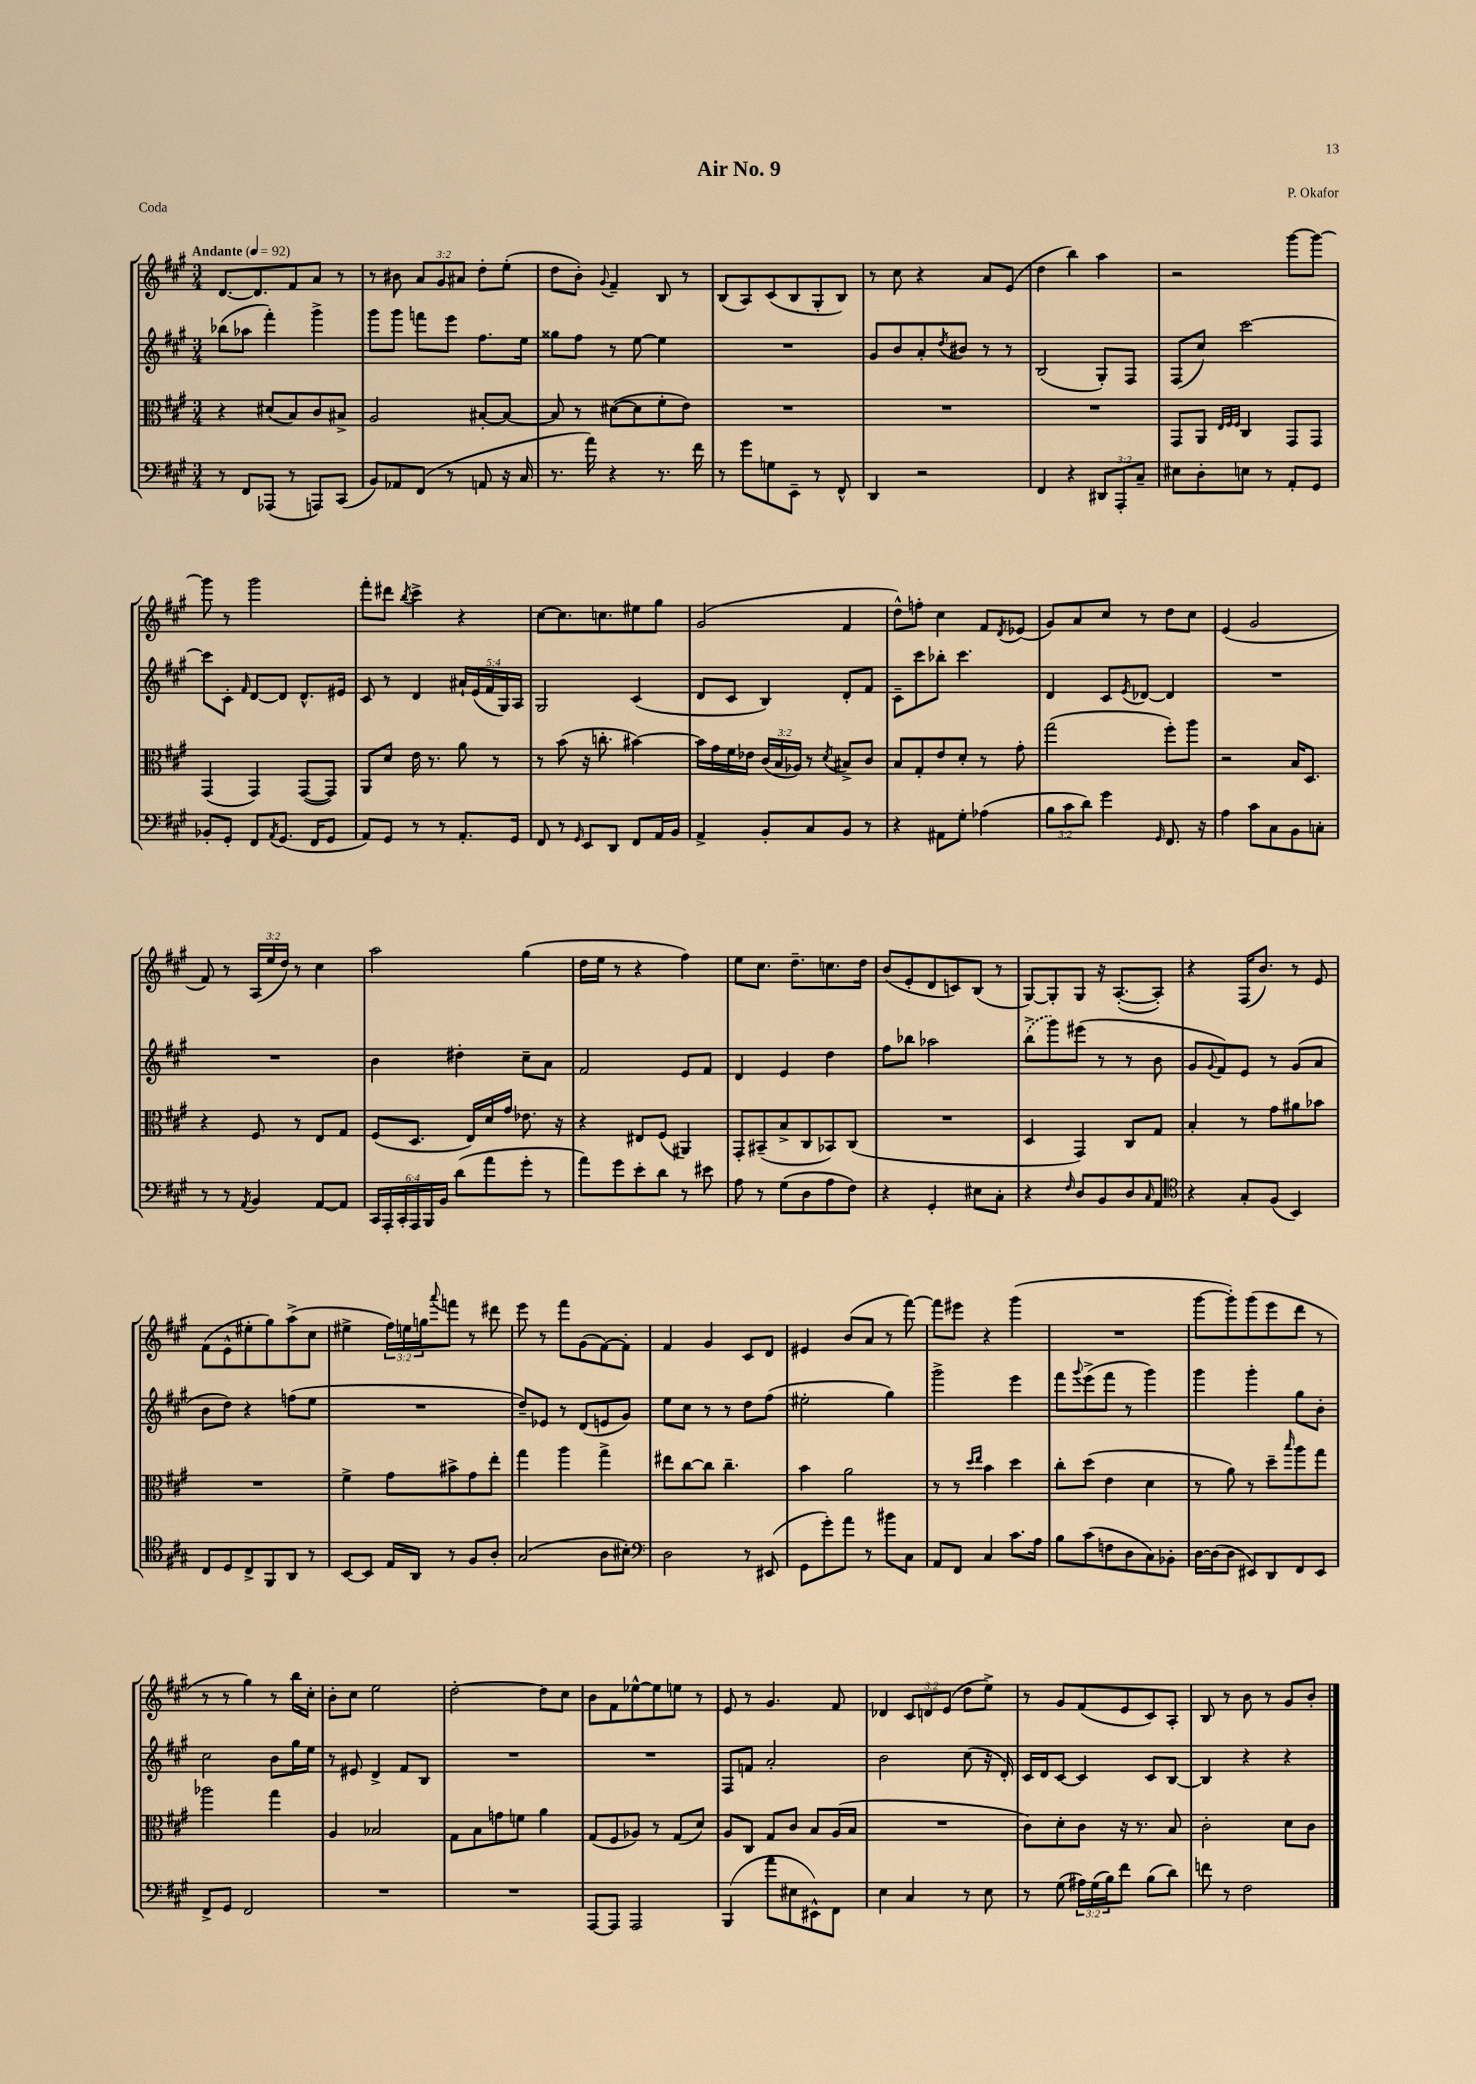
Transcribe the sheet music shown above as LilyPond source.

\header { title = "Air No. 9" composer = "P. Okafor" piece = "Coda" }
<<
\new StaffGroup <<
\new Staff = "s0" {
    \clef treble \key a \major \numericTimeSignature \time 3/4 \override Staff.TupletNumber.text = #tuplet-number::calc-fraction-text \tempo "Andante" 4 = 92
    d'8.~ d'8. fis'8 a'8 r8 |
    r8 bis'8 \tuplet 3/2 { a'8 gis'8 ais'8 } d''8-. e''8-.( |
    d''8 b'8-.) \appoggiatura { gis'8 } fis'4-- b8 r8 |
    b8( a8) cis'8( b8 gis8-. b8) |
    r8 cis''8 r4 a'8 e'8( |
    d''4 b''4) a''4 |
    r2 gis'''8~ gis'''8~ |
    gis'''8 r8 gis'''2 |
    fis'''8-. dis'''8 \acciaccatura { b''8 } cis'''4-> r4 |
    cis''8~ cis''8. c''8. eis''8 gis''8 |
    gis'2( fis'4 |
    d''8-^) f''8-. cis''4 fis'8 \acciaccatura { d'8 } ees'8( |
    gis'8) a'8 cis''8 r8 d''8 cis''8 |
    e'4( gis'2 |
    fis'8) r8 \tuplet 3/2 { a16( e''16 d''16) } r8 cis''4 |
    a''2 gis''4( |
    d''16 e''16 r8 r4 fis''4) |
    e''8 cis''8. d''8.-- c''8. d''16 |
    b'8( e'8-. d'8 c'8) b8( r8 |
    gis8~) gis8-. gis8 r16 a8.~-.( a8-.) |
    r4 fis16( b'8.) r8 e'8 |
    fis'8( e'8-^ eis''8-. gis''8) a''8->( cis''8 |
    eis''4-> \tuplet 3/2 { fis''16) e''16 g''16 } \appoggiatura { a'''8 } f'''8 r8 dis'''8 |
    e'''8 r8 fis'''8 gis'8( fis'8~) fis'8-. |
    fis'4 gis'4 cis'8 d'8 |
    eis'4 b'8( a'8 r8 fis'''8~) |
    fis'''8 eis'''8 r4 gis'''4( |
    R2. |
    gis'''8~ gis'''8-.) gis'''8( e'''8 d'''8 r8 |
    r8 r8 gis''4) r8 b''16 cis''16-. |
    b'8-. cis''8 e''2 |
    d''2~-. d''8 cis''8 |
    b'8 fis'8 ees''8~-^ ees''8 e''8 r8 |
    e'8 r8 gis'4. fis'8 |
    des'4 \tuplet 3/2 { cis'8 d'8 e'8( } d''8 e''8->) |
    r8 gis'8 fis'8( e'8 cis'8) a8-. |
    b8 r8 b'8 r8 gis'8 b'8-. \bar "|." |
}
\new Staff = "s1" {
    \clef treble \key a \major \numericTimeSignature \time 3/4 \override Staff.TupletNumber.text = #tuplet-number::calc-fraction-text
    bes''8( aes''8 fis'''4-.) gis'''4-> |
    gis'''8 gis'''8 f'''8 e'''8 fis''8. e''16 |
    gisis''8 fis''8 r8 e''8~ e''4 |
    R2. |
    gis'8 b'8 a'8-. \acciaccatura { d''8 } bis'8 r8 r8 |
    b2( gis8-.) fis8 |
    fis8( cis''8) cis'''2~ |
    cis'''8 cis'8-. \grace { fis'16 } d'8~ d'8 d'8.-^ eis'16 |
    cis'8 r8 d'4 \tuplet 5/4 { ais'16-! e'16( fis'16 gis16) a16 } |
    gis2 cis'4( |
    d'8 cis'8 b4) d'8-. fis'8 |
    cis'8-- cis'''8 bes''8-. cis'''4. |
    d'4 cis'8 \acciaccatura { e'8 } des'8~ des'4 |
    R2. |
    R2. |
    b'4 dis''4-. cis''8-- a'8 |
    fis'2 e'8 fis'8 |
    d'4 e'4 d''4 |
    fis''8 bes''8 aes''2 |
    \once \slurDashed b''8->( gis'''8) eis'''8( r8 r8 b'8 |
    gis'8 \appoggiatura { gis'8 } fis'8) e'8 r8 gis'8( a'8 |
    b'8 d''8) r4 f''8( e''8 |
    R2. |
    d''8--) ees'8 r8 d'8( e'8 gis'8) |
    e''8 cis''8 r8 r8 d''8 fis''8( |
    eis''2-. gis''4) |
    gis'''2-> e'''4 |
    fis'''8 \appoggiatura { gis'''8 } e'''8->( fis'''8 r8 gis'''4) |
    gis'''4 gis'''4-. gis''8 b'8-. |
    cis''2 b'8 gis''16 e''16 |
    r8 eis'8 d'4-> fis'8 b8 |
    R2. |
    R2. |
    fis8 f'8 a'2-. |
    b'2 cis''8( r16 d'16-.) |
    cis'16 d'16 cis'8~ cis'4 cis'8 b8~ |
    b4 r4 r4 \bar "|." |
}
\new Staff = "s2" {
    \clef alto \key a \major \numericTimeSignature \time 3/4 \override Staff.TupletNumber.text = #tuplet-number::calc-fraction-text
    r4 dis'8( b8) cis'8 bis8-> |
    a2 bis8~-. bis8~ |
    bis8 r8 dis'8~( dis'8 fis'8-. e'8) |
    R2. |
    R2. |
    R2. |
    gis,8 a,8 \grace { e32 fis32 fis32 } cis4 gis,8 gis,8 |
    gis,4( gis,4) gis,8~( gis,8) |
    a,8 d'8 e'16 r8. a'8 r8 |
    r8 b'8( r16 c''8.-. bis'4~) |
    bis'16 gis'16 fis'16 ees'16 \tuplet 3/2 { cis'16( b16 aes16) } r8 \acciaccatura { d'8 } bis8-> cis'8 |
    b8 gis8-. e'8 d'8-. r8 gis'8-. |
    gis''2( fis''8-.) a''8 |
    r2 b16 d8. |
    r4 fis8 r8 e8 gis8 |
    fis8( d8. e16) d'16 gis'16 ees'8. r16 |
    r4 eis8 fis8( ais,4) |
    gis,8-. bis,8--( b8-> cis8 bes,8) cis8( |
    R2. |
    d4 gis,4) cis8 gis8 |
    b4-. r8 gis'8 ais'8 bes'8 |
    R2. |
    fis'4-> gis'8 bis'8-> gis'8 e''8-. |
    gis''4 a''4 gis''4-> |
    eis''8 cis''8~ cis''8 cis''4.-- |
    b'4 a'2 |
    r8 r8 \grace { d''16 e''16 } b'4 d''4 |
    cis''8-. d''8( e'4 d'4 |
    r8 a'8) r8 d''8-- \grace { b''16 } a''8 gis''8 |
    aes''2 gis''4 |
    a4 bes2 |
    gis8 b8 g'8 f'8 a'4 |
    gis8( fis8 aes8) r8 gis8( d'8) |
    a8 cis8 gis8 cis'8 b8 a16( b16 |
    R2. |
    cis'8) d'8-. cis'8 r16 r8. b8 |
    cis'2-. d'8 cis'8 \bar "|." |
}
\new Staff = "s3" {
    \clef bass \key a \major \numericTimeSignature \time 3/4 \override Staff.TupletNumber.text = #tuplet-number::calc-fraction-text
    r8 fis,8 aes,,8( r8 a,,8) cis,8( |
    b,8) aes,8 fis,8( r8 a,8 r16 cis16 |
    r8. a'16) r4 r8. fis'16 |
    r8 gis'8 g8 e,8-- r8 fis,8-^ |
    d,4 r2 |
    fis,4 r4 \tuplet 3/2 { dis,8 a,,8-. cis8-- } |
    eis8 d8-. e8 r8 a,8-. gis,8 |
    bes,8-. gis,8-. fis,8 \acciaccatura { a,8 } gis,8.( fis,16 gis,8 |
    a,8) gis,8 r8 r8 a,8.-. gis,16 |
    fis,8 r8 \grace { gis,16 } e,8 d,8 fis,8 a,16 b,16 |
    a,4-> b,8-. cis8 b,8 r8 |
    r4 ais,8 gis8-. aes4( |
    \tuplet 3/2 { b8 cis'8 d'8) } gis'4 \grace { gis,16 } fis,8. r16 |
    a4 cis'8 cis8 b,8 c8-. |
    r8 r8 \acciaccatura { a,8 } b,4 a,8~ a,8 |
    \tuplet 6/4 { cis,16 a,,16-. cis,16-. a,,16 b,,16 b,16 } d'8( a'8 gis'8-. r8 |
    a'8) gis'8 e'8-. d'8 r8 eis'8 |
    a8 r8 gis8( d8 a8 fis8) |
    r4 gis,4-. eis8 cis8-. |
    r4 \grace { fis16 } d8 b,8 d8 \grace { cis16 } a,8 |
    \clef tenor r4 gis8-. fis8( b,4) |
    cis8 d8 cis8-> fis,8 a,8 r8 |
    b,8~ b,8 e16 a,16 r8 fis8 a8-. |
    gis2( a8 bis8-.) |
    \clef bass d2 r8 eis,8( |
    gis,8 gis'8-.) a'8 r8 bis'8 cis8 |
    a,8 fis,8 cis4 cis'8. a16 |
    b8 cis'8( f8 d8 cis8) bes,8-. |
    d16~ d16( d8 eis,8) d,8 fis,8 eis,8 |
    fis,8-> gis,8 fis,2 |
    R2. |
    R2. |
    a,,8~ a,,8 a,,2 |
    b,,4( a'8 eis8 eis,8-^) fis,8 |
    e4 cis4 r8 e8 |
    r8 gis8( \tuplet 3/2 { ais16) gis16( b16) } fis'8 b8( d'8) |
    f'8 r8 fis2 \bar "|." |
}
>>
>>
\layout { \context { \Score \remove "Bar_number_engraver" } }
